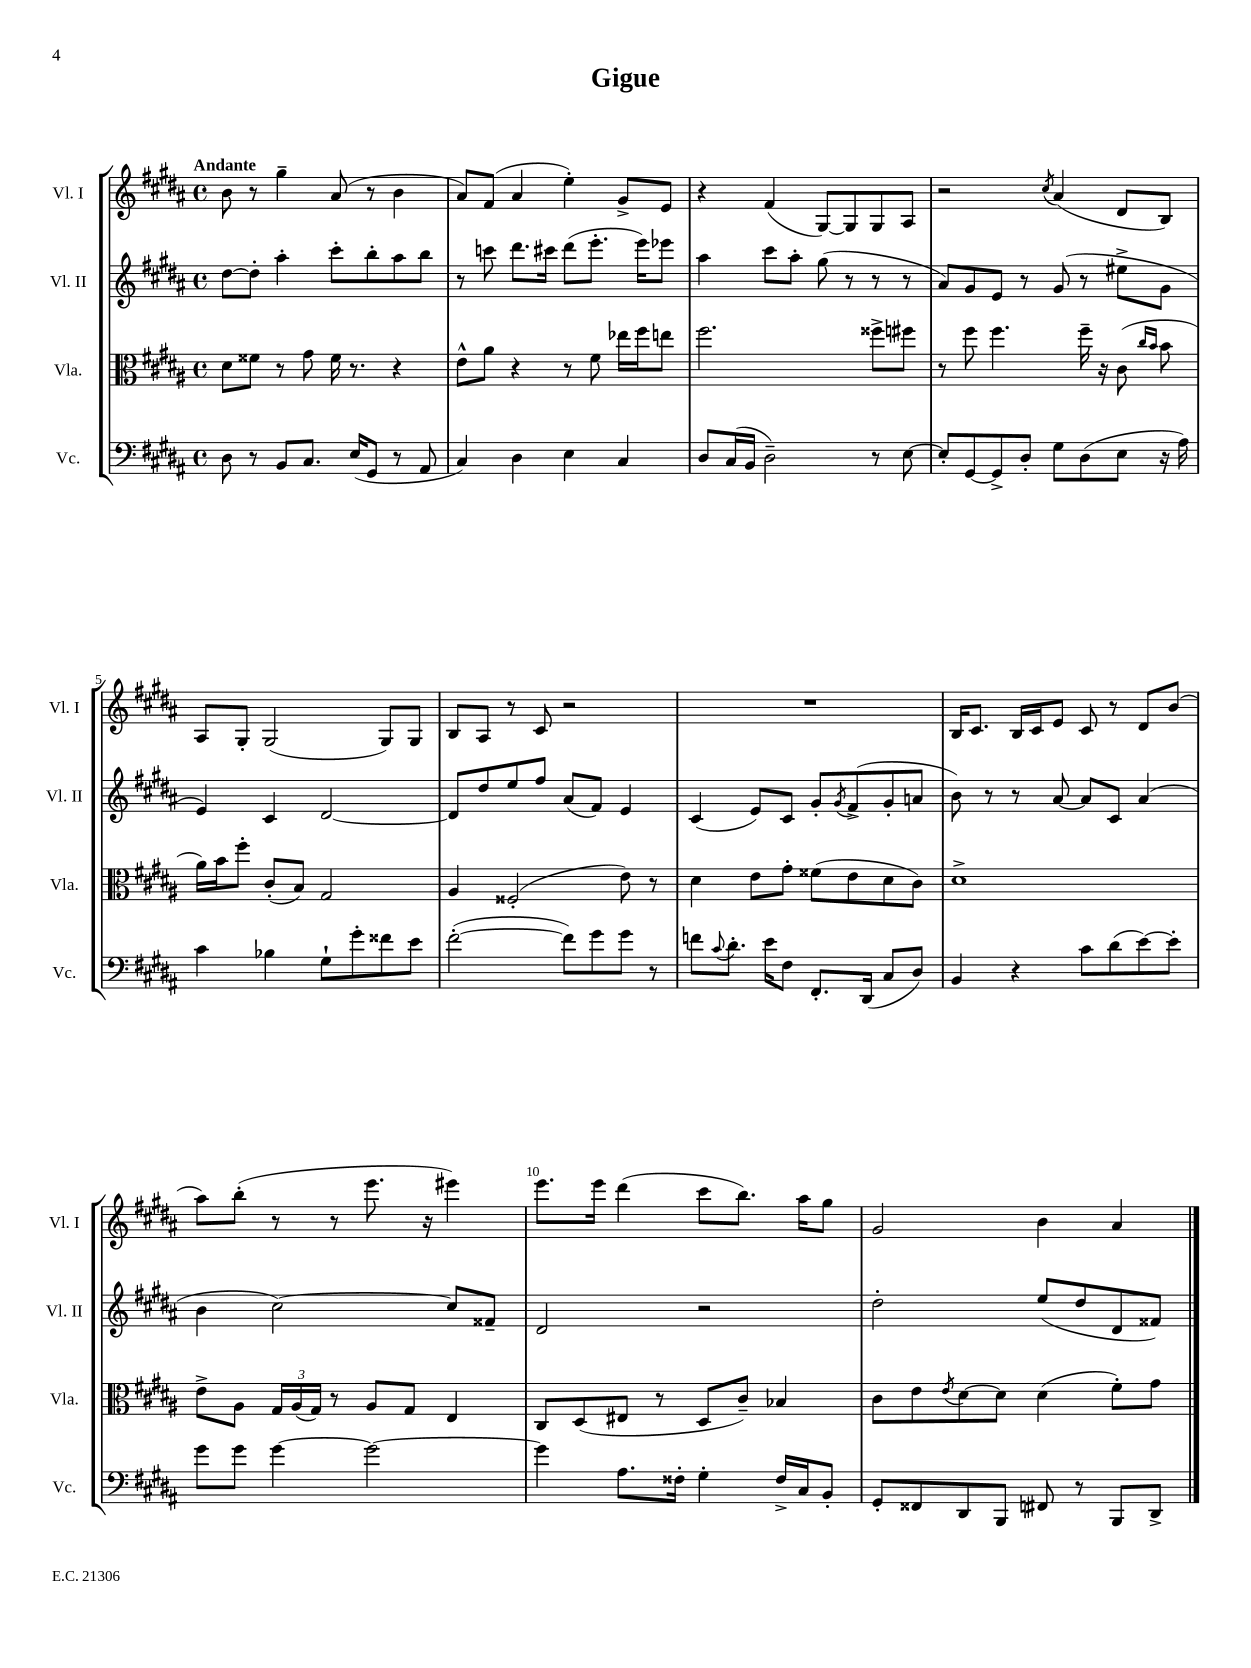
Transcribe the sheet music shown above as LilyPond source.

\header { title = "Gigue" }
<<
\new StaffGroup <<
\new Staff = "s0" \with { instrumentName = "Vl. I" shortInstrumentName = "Vl. I" } {
    \clef treble \key b \major \defaultTimeSignature \time 4/4 \tempo "Andante"
    b'8 r8 gis''4-- ais'8( r8 b'4 |
    ais'8) fis'8( ais'4 e''4-.) gis'8-> e'8 |
    r4 fis'4( gis8~) gis8 gis8 ais8 |
    r2 \acciaccatura { cis''8 } ais'4( dis'8 b8) |
    ais8 gis8-. gis2( gis8) gis8 |
    b8 ais8 r8 cis'8 r2 |
    R1 |
    b16 cis'8. b16 cis'16 e'8 cis'8 r8 dis'8 b'8( |
    ais''8) b''8-.( r8 r8 e'''8. r16 eis'''4) |
    e'''8. e'''16 dis'''4( cis'''8 b''8.) ais''16 gis''8 |
    gis'2 b'4 ais'4 \bar "|." |
}
\new Staff = "s1" \with { instrumentName = "Vl. II" shortInstrumentName = "Vl. II" } {
    \clef treble \key b \major \defaultTimeSignature \time 4/4
    dis''8~ dis''8-. ais''4-. cis'''8-. b''8-. ais''8 b''8 |
    r8 c'''8 dis'''8. cis'''16 dis'''8( e'''8.-. e'''16) ees'''8 |
    ais''4 cis'''8 ais''8-. gis''8( r8 r8 r8 |
    ais'8) gis'8 e'8 r8 gis'8( r8 eis''8-> gis'8 |
    e'4) cis'4 dis'2~ |
    dis'8 dis''8 e''8 fis''8 ais'8( fis'8) e'4 |
    cis'4( e'8) cis'8 gis'8-. \acciaccatura { gis'8 } fis'8->( gis'8-. a'8 |
    b'8) r8 r8 ais'8~ ais'8 cis'8 ais'4( |
    b'4 cis''2~) cis''8 fisis'8-- |
    dis'2 r2 |
    dis''2-. e''8( dis''8 dis'8 fisis'8) \bar "|." |
}
\new Staff = "s2" \with { instrumentName = "Vla." shortInstrumentName = "Vla." } {
    \clef alto \key b \major \defaultTimeSignature \time 4/4
    dis'8 fisis'8 r8 gis'8 fisis'16 r8. r4 |
    e'8-^ ais'8 r4 r8 fis'8 ees''16 fis''16 e''8 |
    fis''2. fisis''8-> fis''8 |
    r8 fis''8 fis''4. fis''16-- r16 cis'8( \grace { cis''16 b'16 } b'8 |
    ais'16) b'16 fis''8-. cis'8-.( b8) gis2 |
    ais4 fisis2-.( e'8) r8 |
    dis'4 e'8 gis'8-. fisis'8( e'8 dis'8 cis'8) |
    dis'1-> |
    e'8-> ais8 \tuplet 3/2 { gis16 ais16( gis16) } r8 ais8 gis8 e4 |
    cis8 dis8( eis8 r8 dis8 cis'8--) bes4 |
    cis'8 e'8 \acciaccatura { e'8 } dis'8~ dis'8 dis'4( fis'8-.) gis'8 \bar "|." |
}
\new Staff = "s3" \with { instrumentName = "Vc." shortInstrumentName = "Vc." } {
    \clef bass \key b \major \defaultTimeSignature \time 4/4
    dis8 r8 b,8 cis8. e16( gis,8 r8 ais,8 |
    cis4) dis4 e4 cis4 |
    dis8 cis16( b,16 dis2--) r8 e8~ |
    e8-. gis,8~ gis,8-> dis8-. gis8 dis8( e8 r16 ais16) |
    cis'4 bes4 gis8-! gis'8-. fisis'8 e'8 |
    fis'2~-.( fis'8) gis'8 gis'8 r8 |
    f'8 \appoggiatura { cis'8 } dis'8.-. e'16 fis8 fis,8.-. dis,16( cis8 dis8) |
    b,4 r4 cis'8 dis'8( e'8~) e'8-. |
    gis'8 gis'8 gis'4~ gis'2~ |
    gis'4 ais8. fisis16-. gis4-. fisis16-> cis16 b,8-. |
    gis,8-. fisis,8 dis,8 b,,8 fis,8 r8 b,,8 dis,8-> \bar "|." |
}
>>
>>
\layout { \context { \Score \override BarNumber.break-visibility = ##(#f #t #t) barNumberVisibility = #(every-nth-bar-number-visible 5) } }
